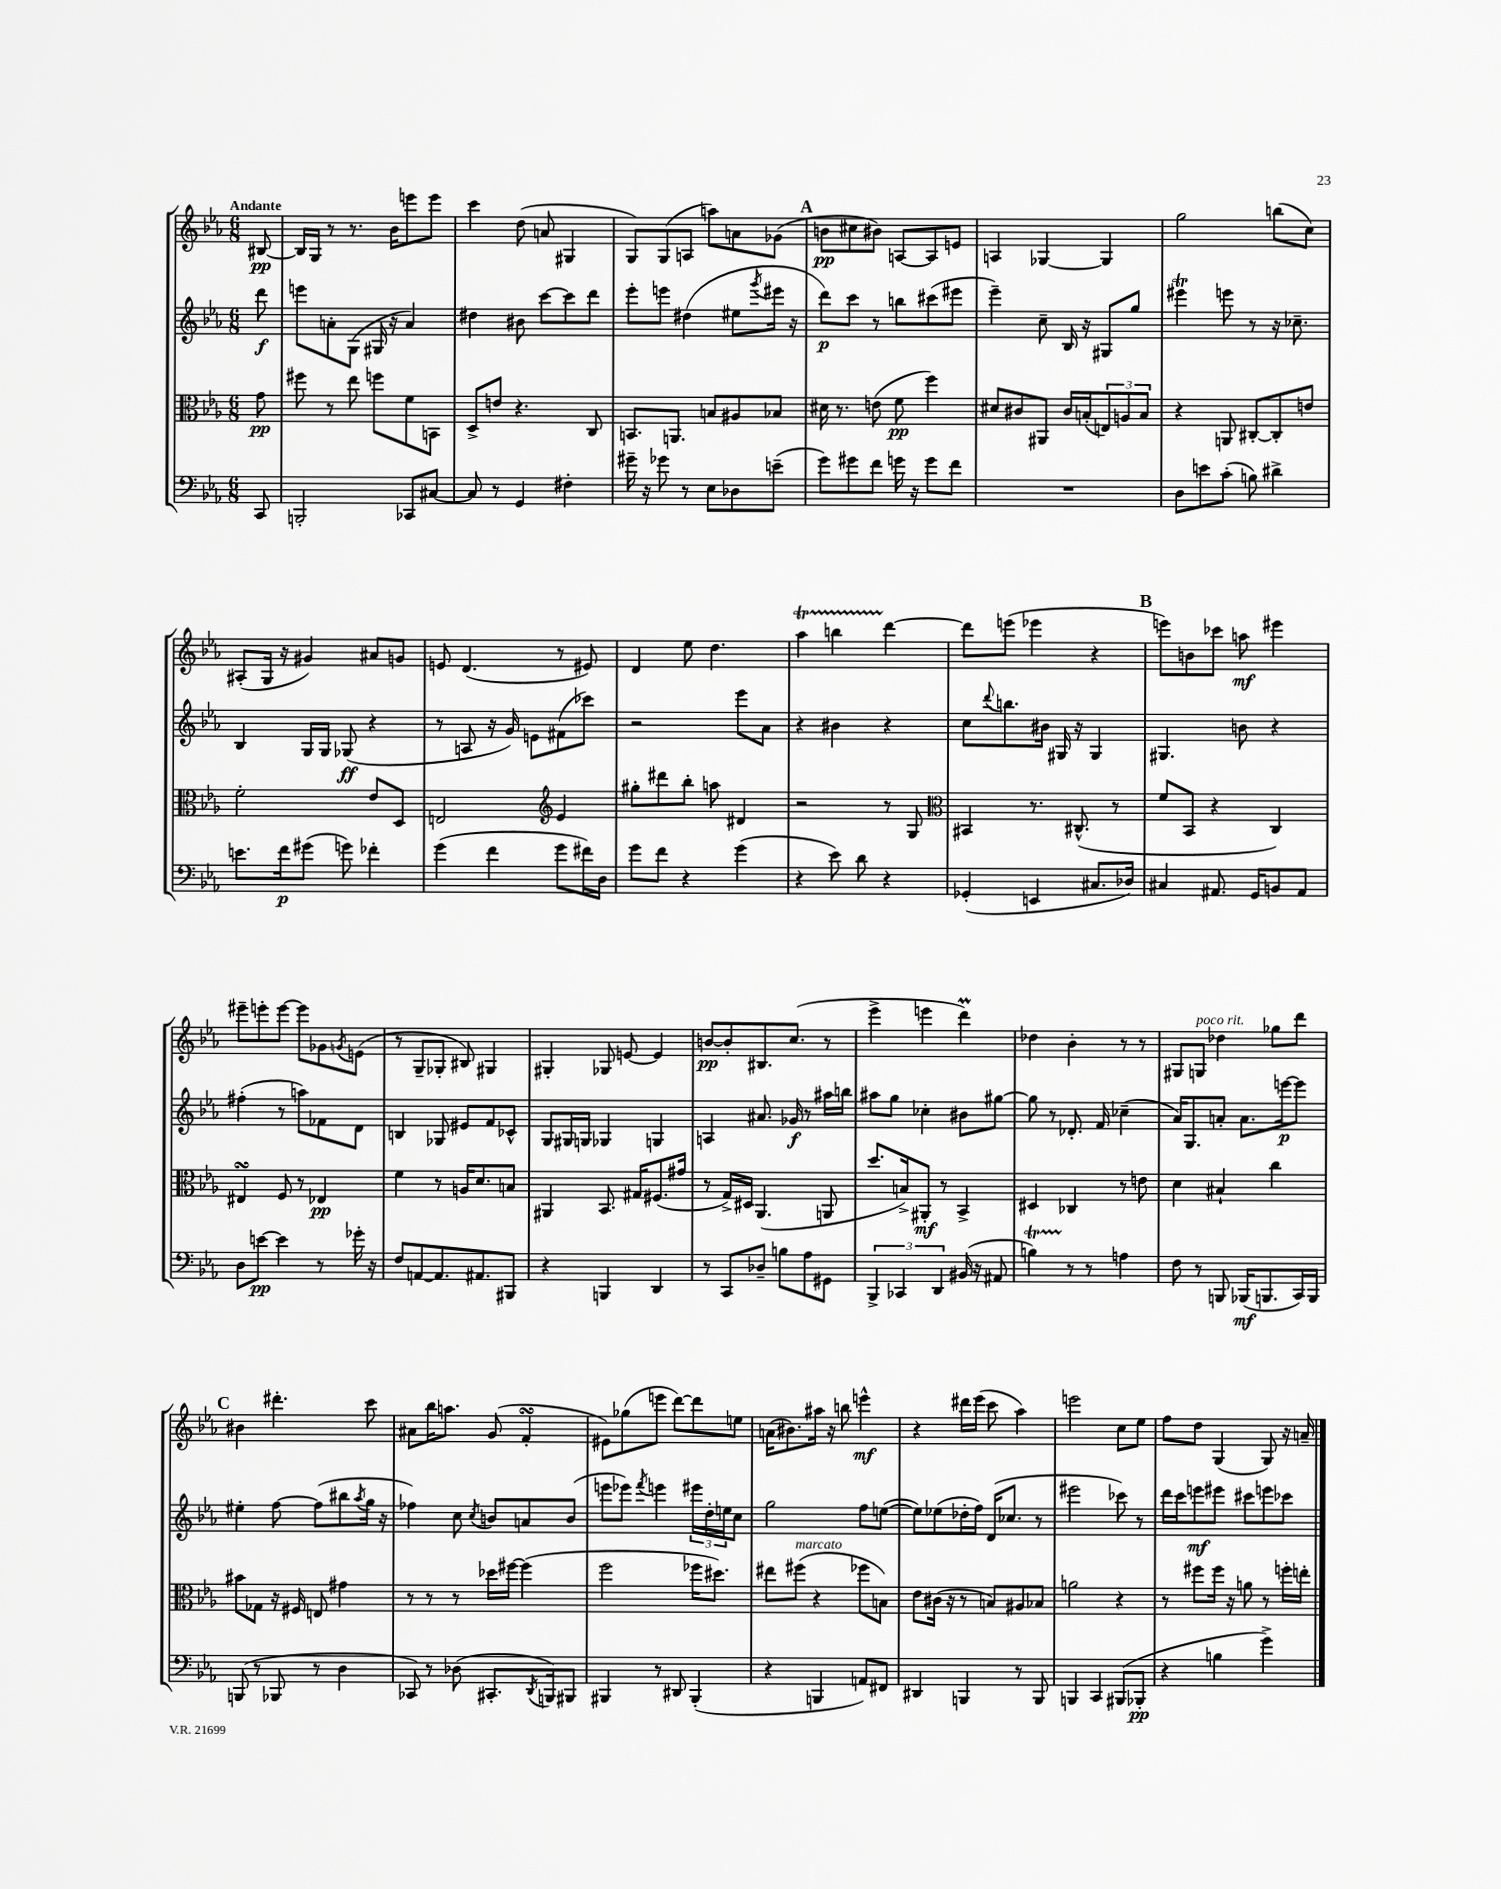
<<
\new StaffGroup <<
\new Staff = "s0" {
    \clef treble \key ees \major \numericTimeSignature \time 6/8 \partial 8 \tempo "Andante"
    bis8~\pp |
    bis16 g16 r8 r8. bes'16 e'''8 e'''8 |
    c'''4 d''8( a'8 gis4 |
    g8) g8( a8 a''8) a'8 ges'8( |
    \mark \markup { \bold "A" } b'8\pp cis''8 bis'8) a8~ a8 e'8 |
    a4 ges4~ ges4 |
    g''2 b''8( c''8) |
    ais8-.( g16 r16 gis'4) ais'8 g'8 |
    e'8 d'4.( r8 eis'8) |
    d'4 ees''8 d''4. |
    aes''4\startTrillSpan b''4 d'''4~\stopTrillSpan |
    d'''8 e'''8( ees'''4 r4 |
    \mark \markup { \bold "B" } e'''8) b'8 ces'''8 a''8\mf eis'''4 |
    eis'''8-- e'''8-. e'''8~ e'''8 ges'8 \acciaccatura { g'8 } e'8( |
    r8 g8-- ges8-. bis8) gis4 |
    gis4-. ges8 e'8~ e'4 |
    b'8~\pp b'8-. bis8. c''8.( r8 |
    ees'''4-> e'''4 d'''4\prall) |
    des''4 bes'4-. r8 r8 |
    gis8 g8^\markup { \italic "poco rit." } des''4 ges''8 d'''8 |
    \mark \markup { \bold "C" } bis'4 dis'''4.-. c'''8 |
    ais'8 bes''16 a''8. g'8( f'4-.\turn |
    eis'8) ges''8( e'''8 d'''8~) d'''8 e''8 |
    a'16( bis'8.) ais''16 r16 b''8 e'''4-^\mf |
    r4 dis'''16 ees'''16( c'''8 aes''4) |
    e'''2 c''8 ees''8 |
    f''8 d''8 g4( g8) r16 a'16-- \bar "|." |
}
\new Staff = "s1" {
    \clef treble \key ees \major \numericTimeSignature \time 6/8 \partial 8
    d'''8\f |
    e'''8 a'8-. g8( gis16 r16 a'4) |
    dis''4 bis'8 c'''8~ c'''8 d'''8 |
    ees'''8-. e'''8 dis''4( eis''8 \acciaccatura { g'''8 } eis'''16 r16 |
    \mark \markup { \bold "A" } d'''8\p) c'''8 r8 b''8 cis'''8( eis'''8 |
    ees'''4--) c''8-- bes16 r16 gis8 g''8 |
    eis'''4\trill e'''8 r8 r16 ces''8.-- |
    bes4 g16 g16 ges8\ff( r4 |
    r8 a8 r16 g'16) e'8 fis'8( ces'''8) |
    r2 ees'''8 aes'8 |
    r4 bis'4 r4 |
    c''8 \appoggiatura { d'''8 } b''8. bis'16 gis16 r16 gis4 |
    \mark \markup { \bold "B" } gis4. b'8 r4 |
    fis''4-.( r8 a''8) fes'8 d'8 |
    b4 ges8 eis'8 f'8 ces'8-^ |
    g8 gis16 g16 ges4 g4 |
    a4 ais'8. ges'16\f r8 ais''16 b''16 |
    ais''8 g''8 ces''4-. bis'8 gis''8~ |
    gis''8 r8 des'8.-. f'16 ces''4--( |
    aes'16) g8. a'8-. a'8. e'''16~\p e'''8 |
    \mark \markup { \bold "C" } eis''4-. f''8~ f''8( bis''8 \acciaccatura { aes''8 } g''16 r16 |
    fes''4) c''8 \acciaccatura { c''8 } b'8 a'8 b'8( |
    e'''8 ees'''8) \acciaccatura { f'''8 } e'''4 \tuplet 3/2 { eis'''16 d''16-. e''16 } c''8 |
    g''2 f''8 e''8~( |
    e''8) ees''8( des''16-. f''16) d'16( ces''8. r8 |
    eis'''2 ces'''8) r8 |
    d'''16 c'''16 e'''8\mf eis'''8 cis'''8 e'''8 ces'''8 \bar "|." |
}
\new Staff = "s2" {
    \clef alto \key ees \major \numericTimeSignature \time 6/8 \partial 8
    g'8\pp |
    fis''8 r8 ees''8 f''8 f'8 b,8 |
    d8-> e'8 r4. c8 |
    b,8. a,8. b8 ais8 bes8 |
    \mark \markup { \bold "A" } dis'16 r8. e'8( f'8\pp f''4) |
    dis'8 cis'8 ais,8 cis'16 b16-.( \tuplet 3/2 { e8) a8 b8 } |
    r4 a,8 cis8~-. cis8-. e'8 |
    f'2-. ees'8 d8 |
    e2 \clef treble ees'4 |
    gis''8-. dis'''8 bes''8-. a''8 dis'4 |
    r2 r8 g8 |
    \clef alto bis,4 r8. cis8.-^( r8 |
    \mark \markup { \bold "B" } f'8 bes,8 r4 c4) |
    eis4\turn f8 r8 ees4\pp |
    f'4 r8 a16 d'8. b8 |
    ais,4 bes,8. gis16 fis8.( gis'16 |
    r8 g16->) dis16 aes,4.( a,8 |
    d''8. b16->) ais,8-.\mf r8 bes,4-> |
    dis4 ces4 r8 e'8 |
    d'4 bis4-! c''4 |
    \mark \markup { \bold "C" } bis'8 ges8 r16 fis16 e8 gis'4 |
    r8 r8 r8 des''16 fis''16~ fis''4( |
    f''2 fes''16 dis''8.) |
    eis''8 fis''8^\markup { \italic "marcato" }( r4 fes''8 b8) |
    ees'8 cis'16( r16 r8 b8) ais8 bes8 |
    a'2 r4 |
    r8 fis''8 fis''16 r16 a'8 r8 f''16-. e''16-. \bar "|." |
}
\new Staff = "s3" {
    \clef bass \key ees \major \numericTimeSignature \time 6/8 \partial 8
    c,8 |
    b,,2-. ces,8 cis8~ |
    cis8 r8 g,4 fis4-. |
    gis'16-- r16 ges'8 r8 ees8 des8 e'8--( |
    \mark \markup { \bold "A" } g'8) gis'8 f'8 g'16 r16 g'8 f'8 |
    R2. |
    d8 e'8 c'8-.( b8) dis'4-> |
    e'8. f'16\p gis'8( g'8) fes'4-. |
    g'4( f'4 g'8 fis'16) d16 |
    g'8 f'8 r4 g'4( |
    r4 ees'8) d'8 r4 |
    ges,4-.( e,4 cis8. des16) |
    \mark \markup { \bold "B" } cis4 ais,8. g,16 b,8 ais,8 |
    d8 e'8~\pp e'4 r8 ges'16-. r16 |
    f8 a,8~ a,8. ais,8. bis,,8 |
    r4 b,,4 d,4 |
    r8 c,8 des8-- b8 aes8 gis,8 |
    \tuplet 3/2 { bes,,4-> ces,4 d,4 } bis,16( r16 ais,8 |
    b4\startTrillSpan) r8\stopTrillSpan r8 a4 |
    f8 r8 b,,8 bes,,16\mf( b,,8. c,16) b,,16 |
    \mark \markup { \bold "C" } b,,8( r8 bes,,8 r8 d4 |
    ces,8) r8 des8( cis,8.-. \acciaccatura { d,8 } b,,16) bis,,8 |
    bis,,4 r8 dis,8 bis,,4-.( |
    r4 b,,4 a,8) fis,8 |
    dis,4 b,,4 r8 b,,8 |
    b,,4 c,4 bis,,8( bes,,8-.\pp |
    r4 b4 g'4->) \bar "|." |
}
>>
>>
\layout { \context { \Score \remove "Bar_number_engraver" } }
